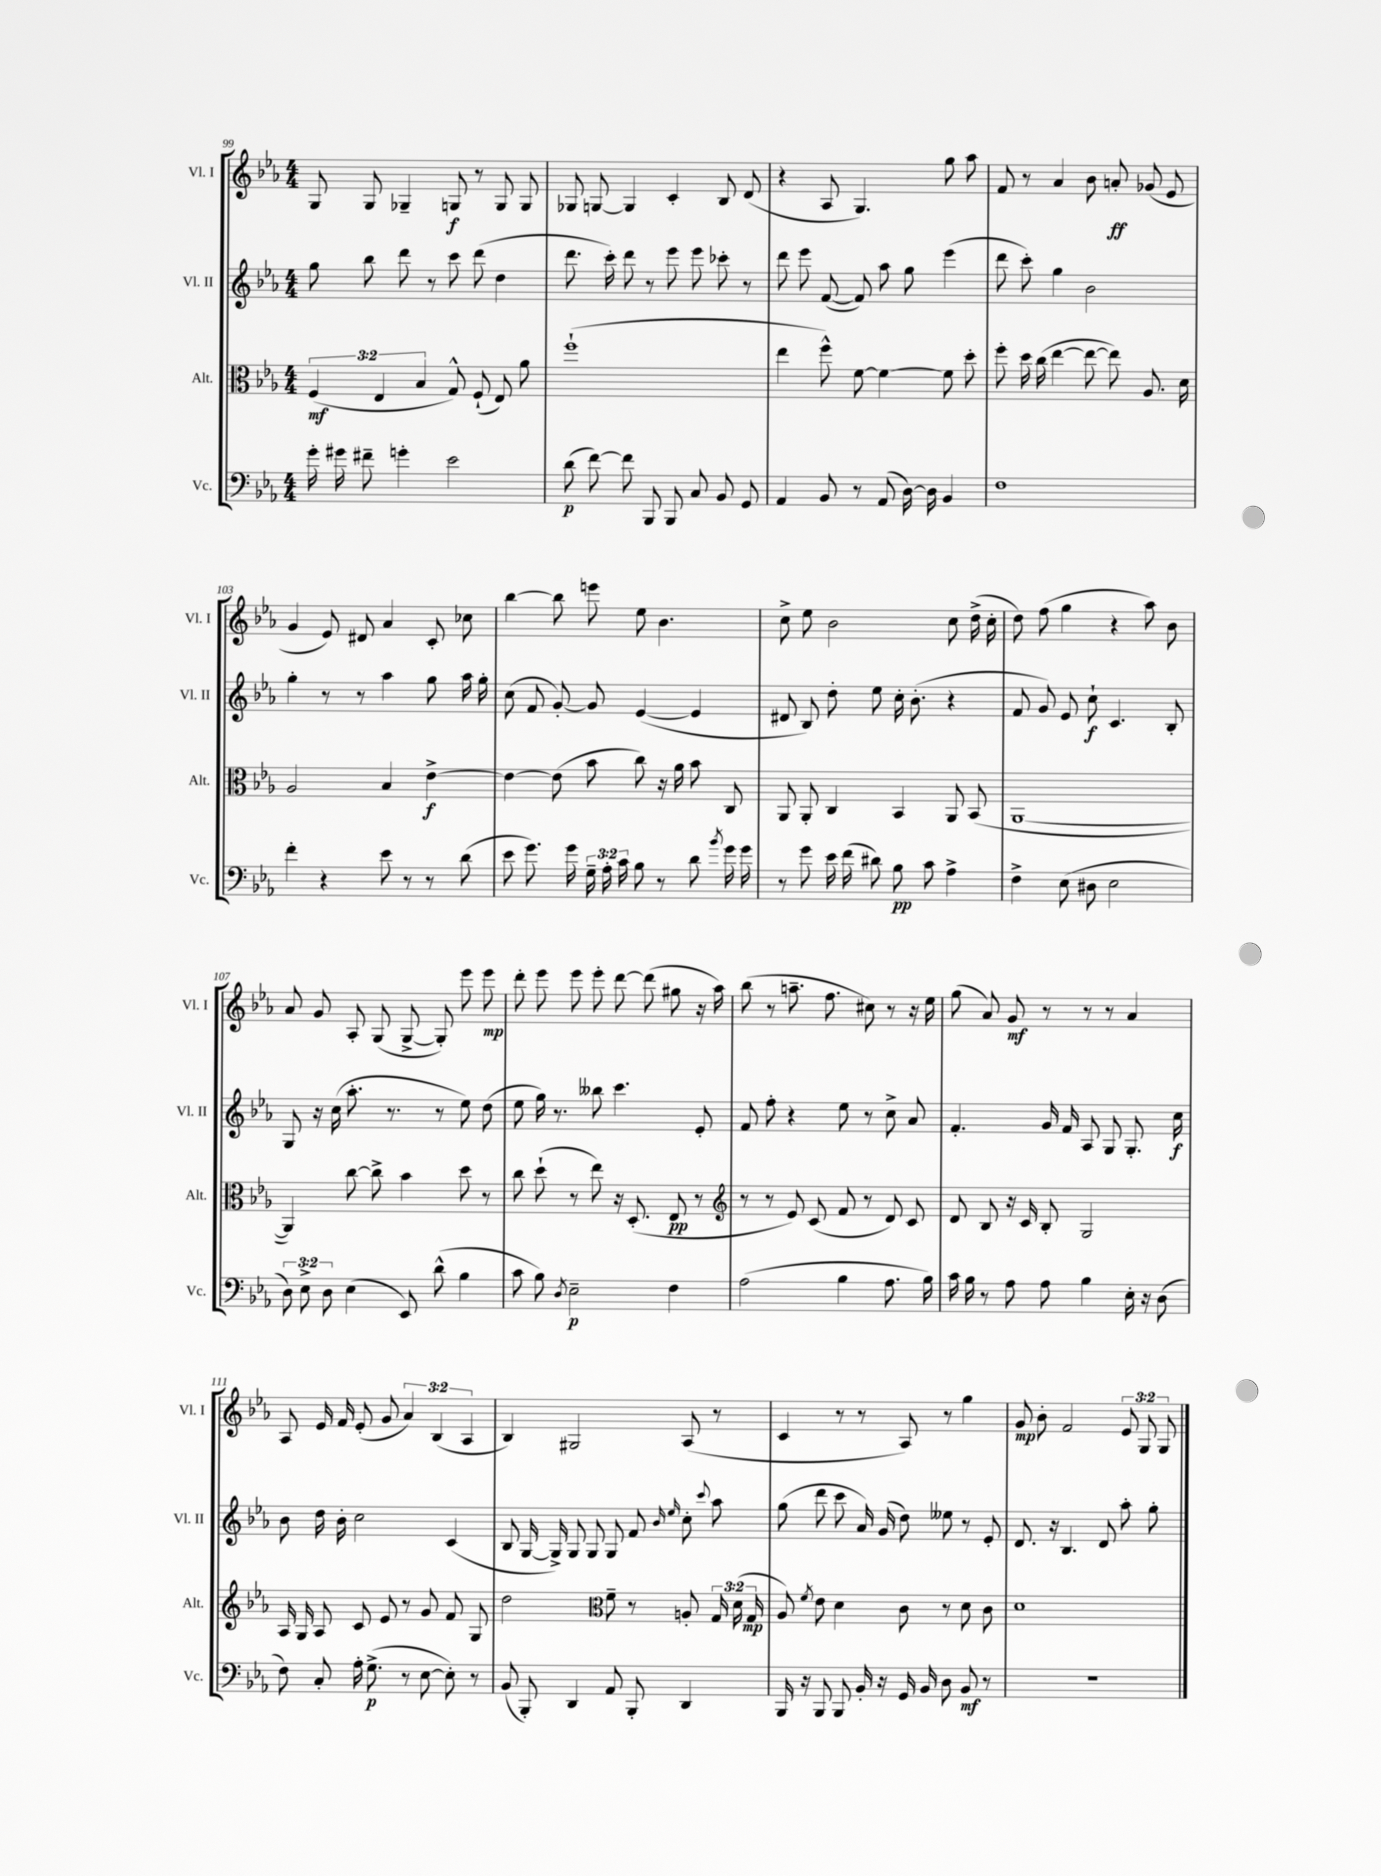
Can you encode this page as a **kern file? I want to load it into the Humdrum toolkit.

**kern	**kern	**kern	**kern
*staff4	*staff3	*staff2	*staff1
*clefF4	*clefC3	*clefG2	*clefG2
*k[b-e-a-]	*k[b-e-a-]	*k[b-e-a-]	*k[b-e-a-]
*M4/4	*M4/4	*M4/4	*M4/4
16g'\	(6F/	8gg\	8G/
16g#\	.	.	.
8f#~\	.	8bb-\	8G/
.	6E-/	.	.
4g'\	.	8ddd\	4G-~/
.	6B-/	.	.
.	.	8r	.
2e-\	8G^^/)	8ccc\	8G/
.	(8F`/	(8ddd\	8r
.	8E-/)	4dd\	8G/
.	8a-\	.	8G/
=	=	=	=
(8d\	(1ff`	8.ddd\	8G-/
[8f\)	.	.	[8G/
.	.	16ccc'\)	.
8f\]	.	8ddd\	4G/]
8BBB-/	.	8r	.
8BBB-/	.	8eee-\	4c'/
8C/	.	8eee-\	.
8BB-/	.	8ccc-'\	8B-/
8GG/	.	8r	(8d/
=	=	=	=
4AA-/	4ee-\	8ddd\	4r
.	.	8eee-\	.
8BB-/	8ff^^\)	([8f/	8A-/
8r	[8f\	8f/])	4.G/)
(8AA-/	4f\_	8aa-\	.
[16D\)	.	8gg\	.
16D\]	.	.	.
4BB-/	8f\]	(4eee-\	8gg\
.	8dd'\	.	8aa-\
=	=	=	=
1F	8ff'\	8ddd\	8f/
.	16dd\	8ccc'\)	8r
.	(16cc\	.	.
.	[4ee-\	4gg\	4a-/
.	8ee-\_	2b-\	8b-\
.	8ee-\])	.	8a'/
.	8.A-/	.	(8g-/
.	.	.	8e-/
.	16d\	.	.
=	=	=	=
4f'\	2A-/	4gg'\	4g/
4r	.	8r	8e-/)
.	.	8r	8d#/
8e-\	4B-/	4aa-\	4a-/
8r	.	.	.
8r	[4e-^\	8gg\	8c'/
(8d\	.	16aa-\	8cc-\
.	.	16gg'\	.
=	=	=	=
8e-\	4e-\_	(8cc\	[4bb-\
8.g\)	.	8f/	.
.	(8e-\]	[8g'/)	8bb-\]
16g\	.	.	.
24G~\	8b-\	8g/]	8eee\
24A-'\	.	.	.
24c\	.	.	.
8B-\	8cc\)	([4e-/	8ee-\
8r	16r	.	4.b-\
.	16a-\	.	.
8d\	8b-\	4e-/]	.
8qb-/	.	.	.
16g\	8C/	.	.
16g\	.	.	.
=	=	=	=
8r	8AA-/	8d#/	8cc^\
8g\	8AA-'/	8B-/)	8ee-\
16e-\	4C/	8dd'\	2b-\
(16f\	.	.	.
8d#\)	.	8ee-\	.
8B-\	4BB-/	16cc'\	.
.	.	(8.b-'\	.
8c\	.	.	.
4A-^\	8AA-/	4r	8cc\
.	(8BB-/	.	(16dd^\
.	.	.	16cc'\
=	=	=	=
4F^\	[1AA-	8f/	8dd\)
.	.	8g/)	(8ff\
(8E-\	.	8e-/	4gg\
8D#\	.	8cc`\	.
2E-\	.	4.c/	4r
.	.	.	8aa-\)
.	.	8B-'/	8b-\
=	=	=	=
12D\)	4AA-/])	8G/	8a-/
12E-^\	.	.	.
.	.	16r	8g/
12D\	.	.	.
.	.	(16cc\	.
(4E-\	[8cc\	8.aa-'\	8A-'/
.	8cc^\]	.	(8G/
.	.	8.r	.
8EE-/)	4b-\	.	[8G^/
(8d^^\	.	8r	8G'/])
4B-\	8dd\	8ee-\)	8eee-\
.	8r	(8dd\	8eee-\
=	=	=	=
8c\	8cc\	8ee-\	8ddd'\
8B-\)	(8dd`\	16gg\)	8eee-\
.	.	8.r	.
8qD/	.	.	.
2E-~\	8r	.	8eee-\
.	8ee-\)	8bb--\	8eee-'\
.	16r	4.ccc\	[8ddd\
.	(8.D'/	.	.
.	.	.	(8ddd\]
4F\	8E-/	.	8gg#\
.	8r	8e-'/	16r
.	.	.	16aa-\)
=	=	=	=
*	*clefG2	*	*
(2A-\	8r	8f/	(8bb-\
.	8r	8ff'\	8r
.	8e-/)	4r	8.aa~\
.	(8c/	.	.
.	.	.	8.ff\
4B-\	8f/	8ee-\	.
.	8r	8r	8cc#\)
8.A-\	8d/)	8cc^\	8r
.	8c/	8a-/	16r
16B-\)	.	.	16ee-\
=	=	=	=
16c\	8d/	4.f'/	(8gg\
16B-\	.	.	.
8r	8B-/	.	8a-/)
8A-\	16r	.	8g/
.	16c/	.	.
8A-\	8B-'/	16g/	8r
.	.	16f/	.
4B-\	2G/	8A-/	8r
.	.	8G/	8r
16E-'\	.	8.G'/	4a-/
16r	.	.	.
(8D\	.	.	.
.	.	16cc\	.
=	=	=	=
8F\)	16A-/	8b-\	8A-/
.	16G/	.	.
8C'/	8A-/	16dd\	16e-/
.	.	16b-'\	16f/
16A-'\	8c/	2cc\	(8e-'/
(8.G^\	.	.	.
.	8e-/	.	8g/
8r	8r	.	6a-/)
[8E-\	8g/	.	.
.	.	.	(6B-/
8E-'\])	8f/	(4c/	.
.	.	.	6A-/
8r	8G/	.	.
=	=	=	=
(8BB-/	2dd\	8B-/	4B-/)
8BBB-'/)	.	[16G/	.
.	.	16G^/])	.
4DD/	.	8G/	2G#/
.	.	8G/	.
*	*clefC3	*	*
8AA-/	8f~\	8G/	.
8BBB-'/	8r	8f/	.
.	.	16qqb-/	.
.	.	16qqee-/	.
4DD/	8A'/	8cc'\	(8A-/
.	.	8qqccc/	.
.	24G/	8aa-\	8r
.	(24d\	.	.
.	24G/	.	.
=	=	=	=
16BBB-/	8A-/)	(8gg\	4c/
16r	.	.	.
.	8qf/	.	.
8BBB-/	8e-\	8ddd\	.
8BBB-/	4d\	8ccc\	8r
16BB-'/	.	16a-/)	8r
16r	.	(16g/	.
16GG/	8c\	8dd\)	8A-/)
16BB-/	.	.	.
8D\	8r	8ee--\	8r
8BB-/	8d\	8r	4gg\
8r	8c\	8e-'/	.
=	=	=	=
1r	1d	8.d/	8g/
.	.	.	8b-'\
.	.	16r	.
.	.	4.B-/	2f/
.	.	8d/	.
.	.	8aa-'\	12e-/
.	.	.	12G/
.	.	8gg'\	.
.	.	.	12G/
==	==	==	==
*-	*-	*-	*-
